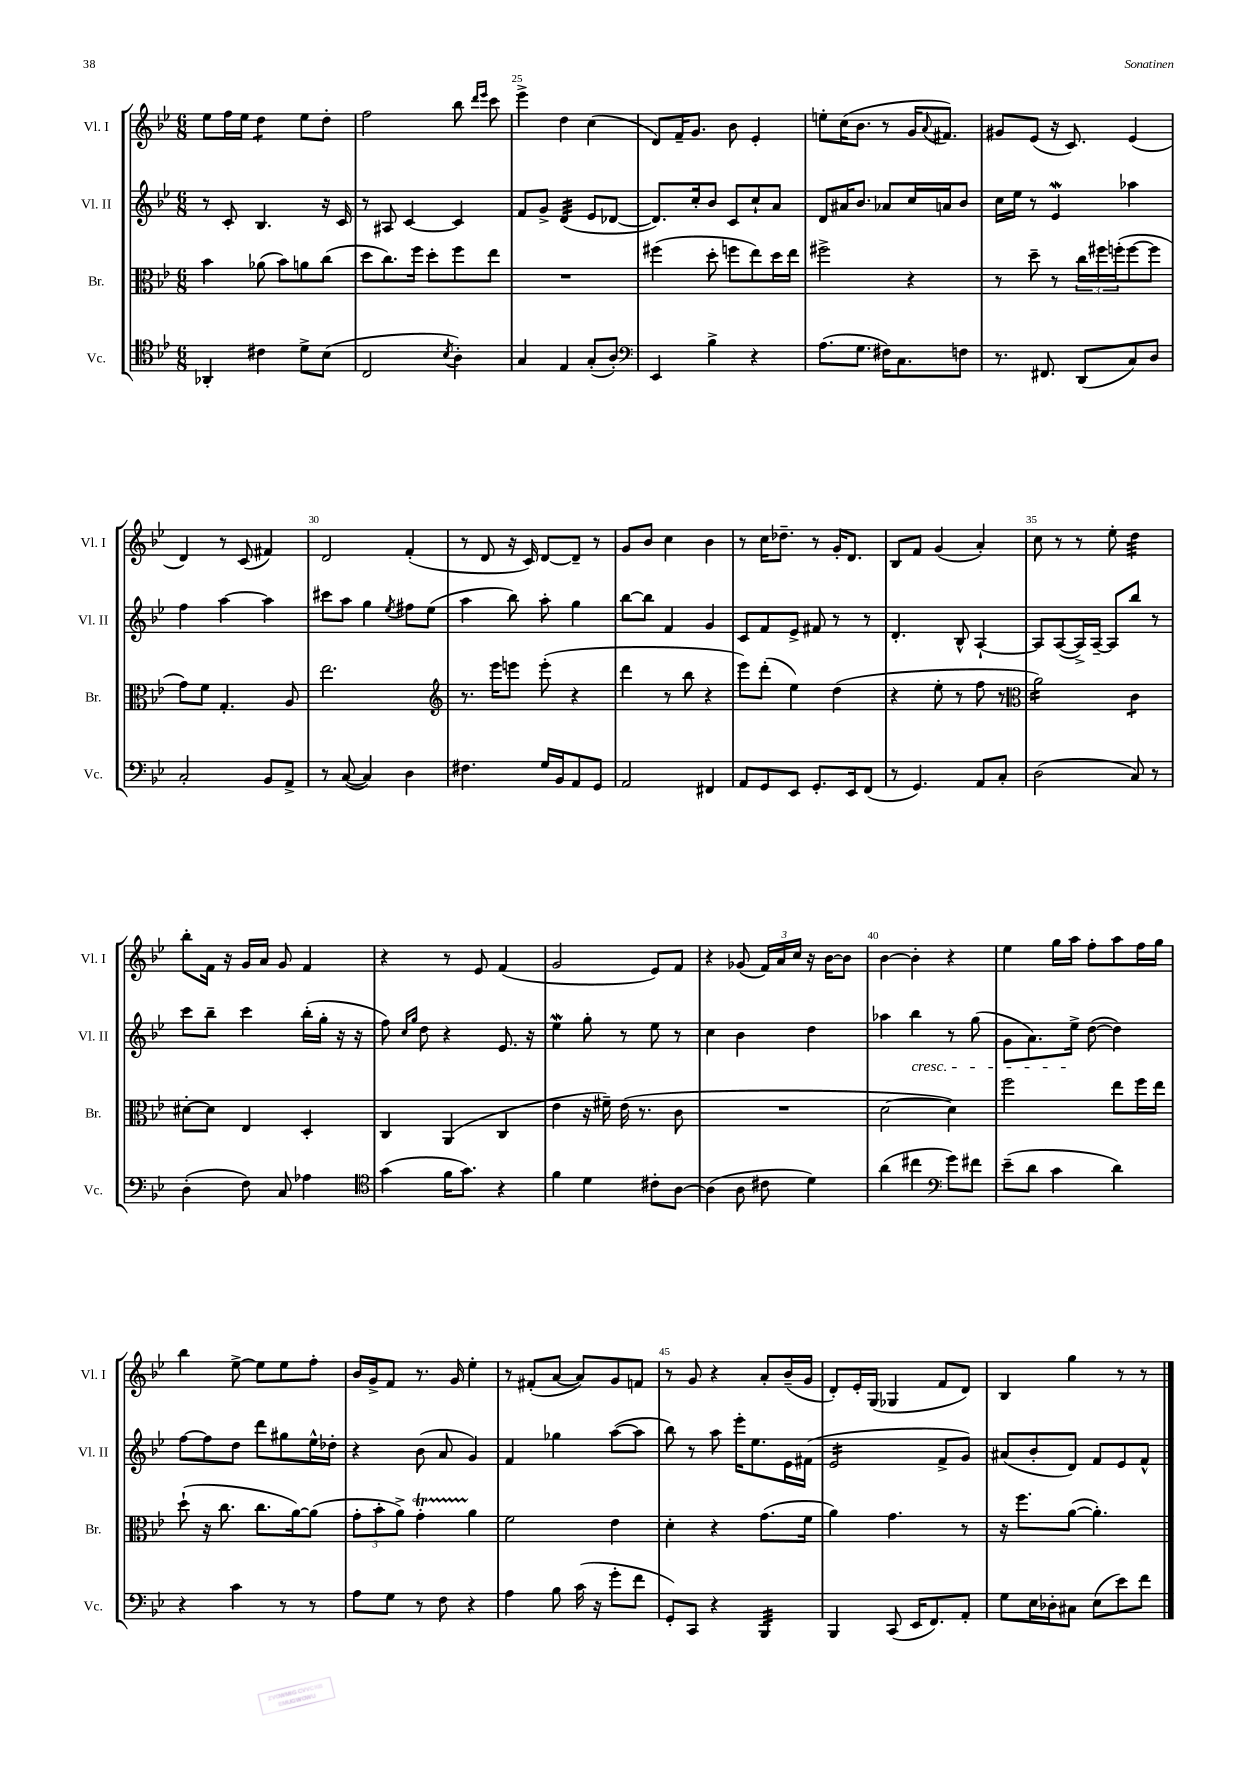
<<
\new StaffGroup <<
\new Staff = "s0" \with { instrumentName = "Vl. I" shortInstrumentName = "Vl. I" } {
    \clef treble \key bes \major \numericTimeSignature \time 6/8
    ees''8 f''16 ees''16 d''4:8 ees''8 d''8-. |
    f''2 bes''8 \grace { d'''16 ees'''16 } c'''8 |
    ees'''4-> d''4 c''4( |
    d'8) f'16-- g'8. bes'8 ees'4-. |
    e''8-. c''16( bes'8. r8 g'16 \appoggiatura { a'8 } fis'8.) |
    gis'8 ees'8( r16 c'8.) ees'4( |
    d'4) r8 c'8( fis'4) |
    d'2 f'4-.( |
    r8 d'8 r16 c'16) d'8~ d'8-- r8 |
    g'8 bes'8 c''4 bes'4 |
    r8 c''16 des''8.-- r8 g'16-. d'8. |
    bes8 f'8 g'4( a'4-.) |
    c''8 r8 r8 ees''8-. d''4:32 |
    bes''8-. f'16 r16 g'16 a'16 g'8 f'4 |
    r4 r8 ees'8 f'4( |
    g'2 ees'8) f'8 |
    r4 ges'8( \tuplet 3/2 { f'16) a'16 c''16 } r16 bes'16~ bes'8 |
    bes'4~ bes'4-. r4 |
    ees''4 g''16 a''16 f''8-. a''8 f''16 g''16 |
    bes''4 ees''8~-> ees''8 ees''8 f''8-. |
    bes'16 g'16-> f'8 r8. g'16 ees''4-. |
    r8 fis'8-.( a'8~ a'8) g'8 f'8 |
    r8 g'8 r4 a'8-. bes'16--( g'16 |
    d'8-.) ees'16-. g16( ges4 f'8 d'8) |
    bes4 g''4 r8 r8 \bar "|." |
}
\new Staff = "s1" \with { instrumentName = "Vl. II" shortInstrumentName = "Vl. II" } {
    \clef treble \key bes \major \numericTimeSignature \time 6/8
    r8 c'8-. bes4. r16 c'16 |
    r8 ais8 c'4~ c'4 |
    f'8 g'8-> d'4:32( ees'8 des'8~ |
    des'8.) c''16-. bes'8 c'8 c''8-! a'8 |
    d'8 ais'16 bes'8. aes'8 c''16 a'16 bes'8 |
    c''16 ees''16 r8 ees'4\mordent aes''4 |
    f''4 a''4~ a''4 |
    cis'''8 a''8 g''4 \acciaccatura { ees''8 } fis''8 ees''8( |
    a''4 bes''8) a''8-. g''4 |
    bes''8~ bes''8 f'4 g'4 |
    c'8 f'8 ees'8-> fis'8 r8 r8 |
    d'4.-. bes8-^ a4~-! |
    a8 a8~( a16->) a16~-- a8 bes''8 r8 |
    c'''8 bes''8-- c'''4 bes''16-.( g''16-. r16 r16 |
    f''8) \grace { c''16 g''16 } d''8 r4 ees'8. r16 |
    ees''4\mordent g''8-. r8 ees''8 r8 |
    c''4 bes'4 d''4 |
    aes''4 bes''4\cresc r8 g''8( |
    g'8 a'8.) ees''16->\! d''8~( d''4) |
    f''8~ f''8 d''8 d'''8 gis''8 ees''16-^ des''16-. |
    r4 bes'8( a'8 g'4) |
    f'4 ges''4 a''8~( a''8 |
    bes''8) r8 a''8 ees'''16-. ees''8. ees'16 fis'16( |
    ees'2:16 f'8-> g'8) |
    ais'8( bes'8-. d'8) f'8 ees'8 f'8-^ \bar "|." |
}
\new Staff = "s2" \with { instrumentName = "Br." shortInstrumentName = "Br." } {
    \clef alto \key bes \major \numericTimeSignature \time 6/8
    bes'4 aes'8( bes'8) a'8 c''8( |
    d''8 c''8.) f''16 d''8-. f''8 ees''8 |
    R2. |
    fis''4( d''8-. f''8 ees''8) d''16 ees''16 |
    fis''2-> r4 |
    r8 d''8-- r8 \tuplet 3/2 { c''16 fis''16 f''16-.( } f''8~ f''8 |
    g'8) f'8 g4.-. a8 |
    ees''2. |
    \clef treble r8. ees'''16 e'''8 e'''8-.( r4 |
    d'''4 r8 bes''8 r4 |
    ees'''8) d'''8-.( ees''4) d''4( |
    r4 ees''8-. r8 f''8 r8 |
    \clef alto a'2:16) c'4:8 |
    dis'8~-. dis'8 ees4 d4-. |
    c4 a,4( c4 |
    ees'4 r16 fis'16--) ees'16( r8. c'8 |
    R2. |
    d'2~ d'4) |
    f''2 ees''8 f''16 ees''16 |
    d''8-!( r16 c''8. c''8. a'16~) a'8( |
    \tuplet 3/2 { g'8-. bes'8-. a'8->) } g'4-.\startTrillSpan a'4\stopTrillSpan |
    f'2 ees'4 |
    d'4-. r4 g'8.( f'16 |
    a'4) g'4. r8 |
    r16 f''8. a'8~( a'4.-.) \bar "|." |
}
\new Staff = "s3" \with { instrumentName = "Vc." shortInstrumentName = "Vc." } {
    \clef tenor \key bes \major \numericTimeSignature \time 6/8
    aes,4-. cis'4 d'8-> bes8( |
    c2 \acciaccatura { bes8 } a4-.) |
    g4 ees4 g8-.( a8-.) |
    \clef bass ees,4 bes4-> r4 |
    a8.( g8. fis16) c8. f8 |
    r8. fis,8. d,8( c8) d8 |
    c2-. bes,8 a,8-> |
    r8 c8~( c4) d4 |
    fis4. g16 bes,16 a,8 g,8 |
    a,2 fis,4 |
    a,8 g,8 ees,8 g,8.-. ees,16 f,8( |
    r8 g,4.) a,8 c8-. |
    d2( c8) r8 |
    d4-.( f8) c8 aes4 |
    \clef tenor g'4( f'16 g'8.) r4 |
    f'4 d'4 cis'8-. a8~ |
    a4( a8 cis'8 d'4) |
    a'4( cis''4 \clef bass g'8) fis'8 |
    ees'8--( d'8 c'4 d'4) |
    r4 c'4 r8 r8 |
    a8 g8 r8 f8 r4 |
    a4 bes8 c'16( r16 g'8-. f'8 |
    g,8-.) c,8 r4 bes,,4:32 |
    bes,,4 c,8( ees,16 f,8.) a,8-. |
    g8 ees16 des16-. cis8 ees8( ees'8) f'8 \bar "|." |
}
>>
>>
\layout { \context { \Score currentBarNumber = #23 \override BarNumber.break-visibility = ##(#f #t #t) barNumberVisibility = #(every-nth-bar-number-visible 5) } }
